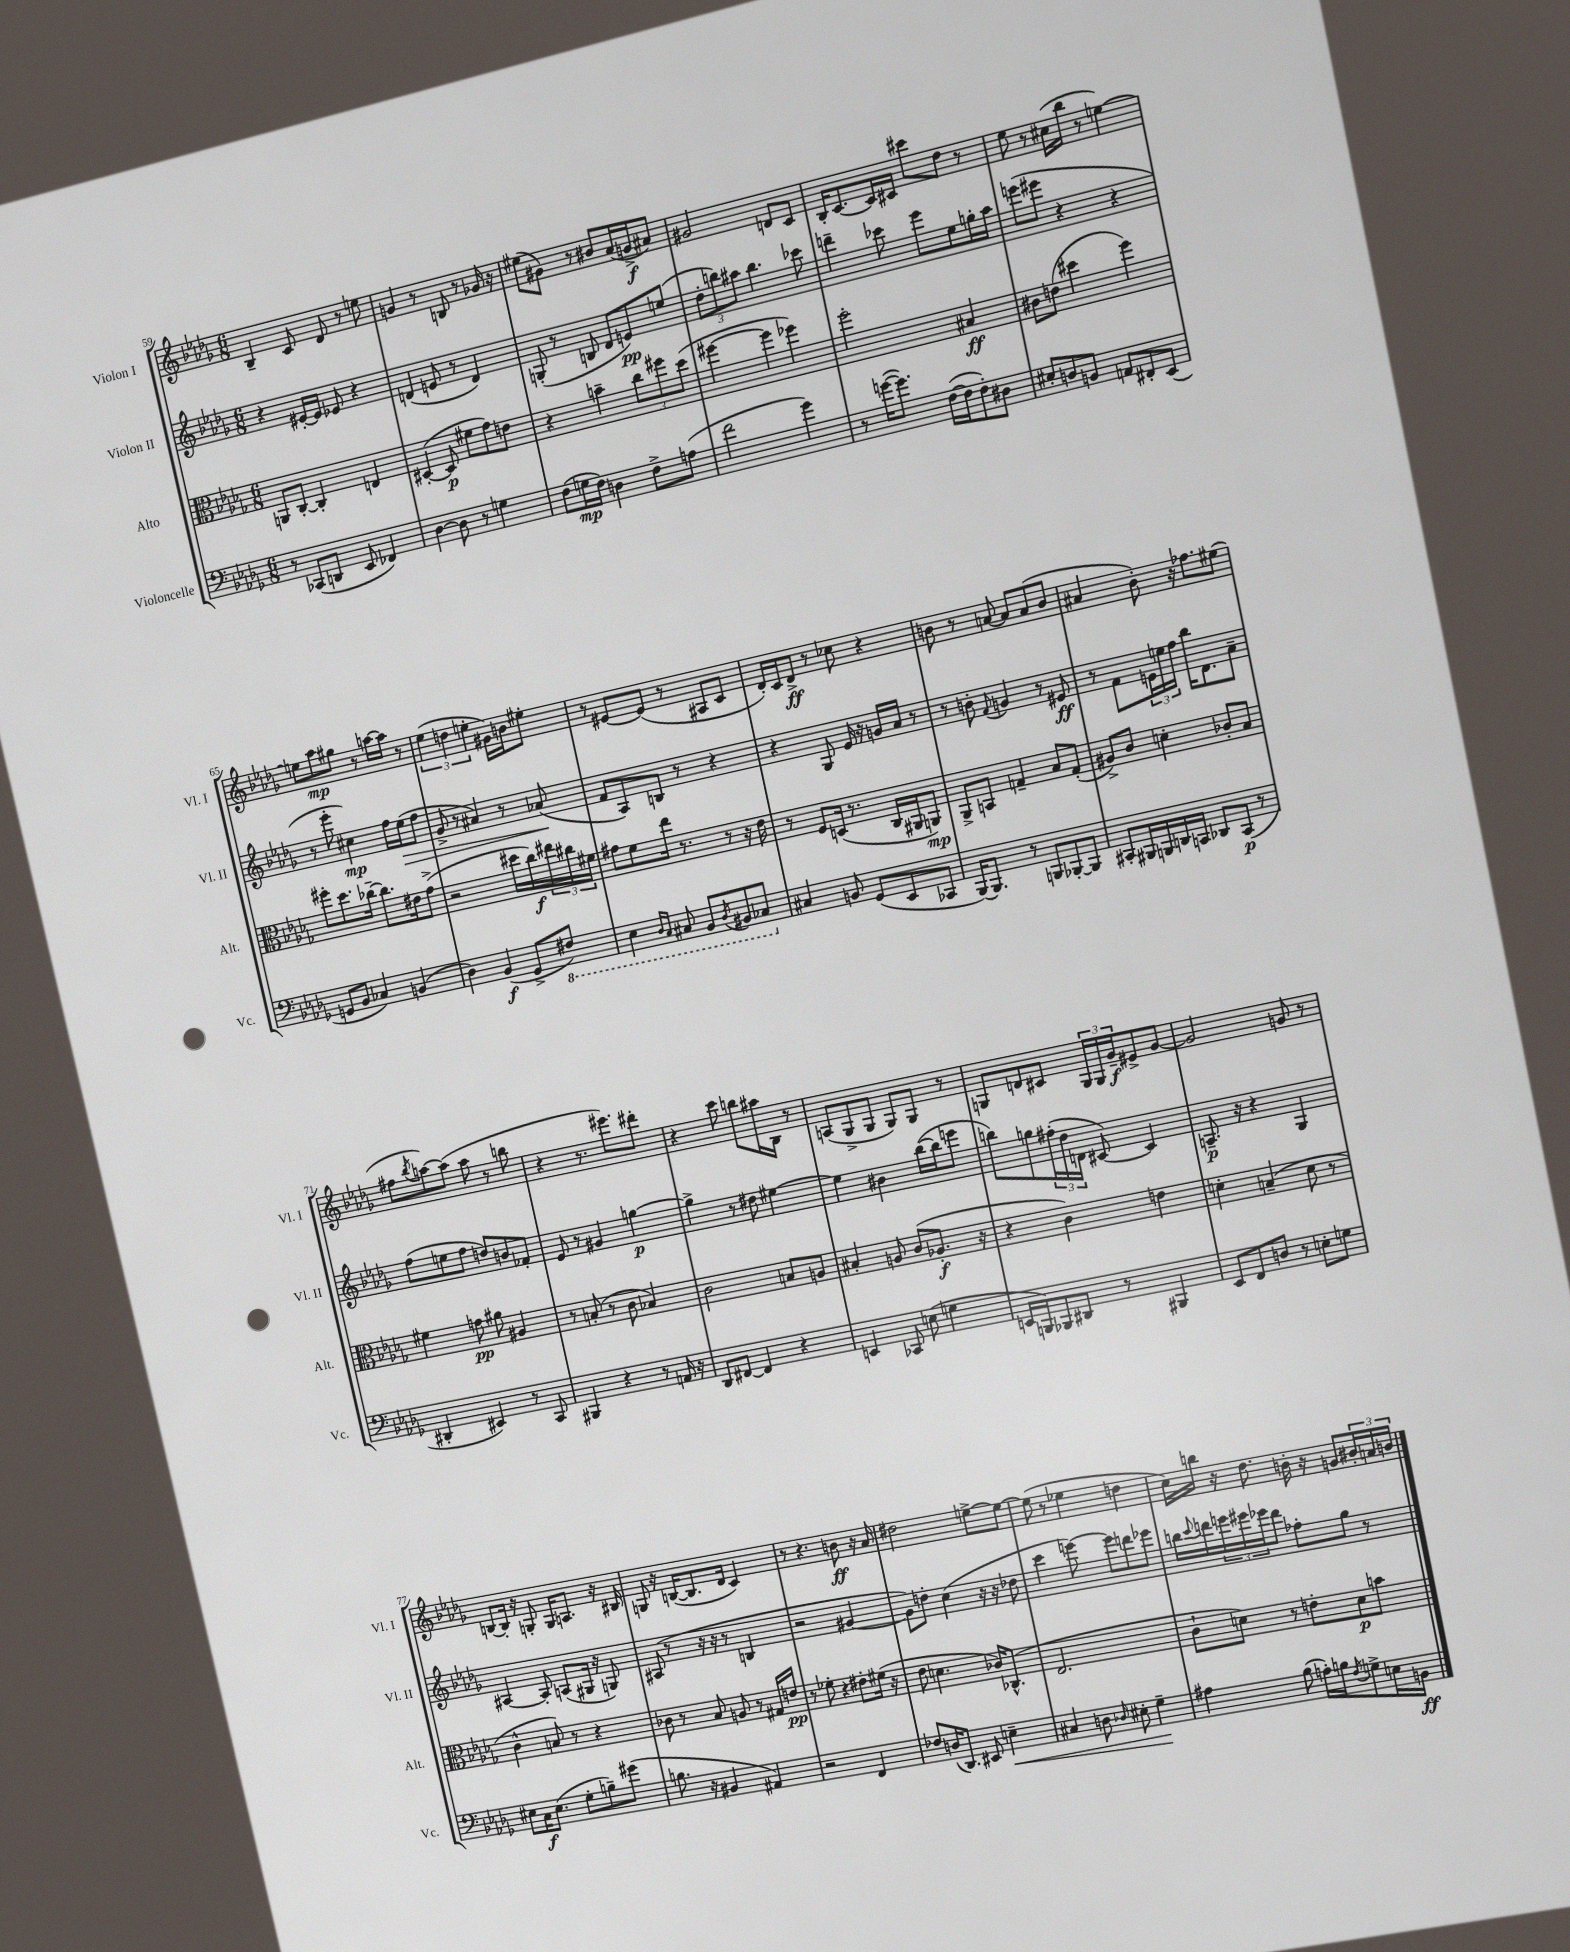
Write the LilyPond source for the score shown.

<<
\new StaffGroup <<
\new Staff = "s0" \with { instrumentName = "Violon I" shortInstrumentName = "Vl. I" } {
    \clef treble \key des \major \numericTimeSignature \time 6/8
    bes4-- c'8 des'8 r8 e''8 |
    g'4 r8 b8 r8 ges'16 r16 |
    eis''8( gis'8) r8 bis'8 aes'16( g'16->\f ais'8) |
    gis'2 d'8 c'8 |
    bes16-. c'8.~ c'16 cis'16 cis'''8 des''8 r8 |
    ees''8 r8 cis''16( bes''16 r8 e''4~) |
    e''8 aes''8\mp gis''8 r8 a''16~ a''16 r8 |
    \tuplet 3/2 { ees''4( d''4 e''4-. } gis'16) b'16 eis''8-. |
    r8 eis'8~ eis'8( r8 ais8 c'8 |
    des'16-.) c'16 des'8->\ff r8 ces''8 r4 |
    b'8 r8 a'8~ a'8 a'8( b'8 |
    ais'4 bes'8-.) r16 fes''8. eis''8( |
    fis''8 \acciaccatura { bes''8 } a''8~) a''8( a''8 r8 b''8 |
    r4 r8. eis'''8.) dis'''8-. |
    r4 c'''8 b''8 ais''16 bes16 r8 |
    a8( ges8-> ges8 ges8) ges8 r8 |
    g8 d'8 cis'8 \tuplet 3/2 { g16 g16 ges'16--\f } eis'8-> ges'8~ |
    ges'2 g'8 r8 |
    b8~ b16-. r16 g8-. g16 a8. r16 bis16 |
    g8 r16 b16~( b8. des'16 c'4) |
    r8 r4. b'8\ff r16 aes'16 |
    dis''2 e''8~-> e''8~ |
    e''8( r8 ees''4 d''4 |
    c''16) b''16 r16 des''8. b'16-. r16 g'8 \tuplet 3/2 { bis'16-. a'16 b'16 } \bar "|." |
}
\new Staff = "s1" \with { instrumentName = "Violon II" shortInstrumentName = "Vl. II" } {
    \clef treble \key des \major \numericTimeSignature \time 6/8
    r4 eis'16~-. eis'16 ees'8 r4 |
    d'4( e'8 r8 d'4) |
    g8-.( r8 b8 des'8 e'8\pp) e''8( |
    \tuplet 3/2 { des''8-. b''8) ais''8 } b''4. ces'''8 |
    d'''4-- ces'''8 ees'''8 ees''8 g''16-. aes''16 |
    e'''8( eis'''8 r4 r4 |
    r8 ees'''8-. cis''4\mp) f''16 ees''16\>( f''8 |
    ges'8-> r8 ais'4) r8 aes'8\!( |
    f'8 aes8) b8 r8 r4 |
    r4 ges8 ees'16 r16 g'16 aes'16 r8 |
    r8 b'8-. \appoggiatura { f'8 } g'4 r8 eis'8\ff |
    r8 f'8 \tuplet 3/2 { e'16 e''16 f''16 } bes''16 des'8. aes'8-- |
    f''8( e''8 f''8 d''8) b'8 fes'8-. |
    ees'8 r8 gis'4 g''4~\p |
    g''4-> r8 dis''8 eis''4~ |
    eis''4 bis'4 bes''16~( bes''16 e'''8 |
    b''8) g''8 \tuplet 3/2 { fis''16-.( des''16 d'16 } cis'8~) cis'4 |
    a8.--\p r16 r4 ges4 |
    ais4~ ais8-. a8( gis16 r16 g8) |
    ais8( r8 r16 r16 r8 b4 |
    r2 gis'4~ |
    gis'8) d''8-. c''4( r16 r16 des''8 |
    c'''4 e'''8~) e'''8 d'''8 ees'''8 |
    b''16 \appoggiatura { c'''8 } d'''16 \tuplet 3/2 { e'''16 eis'''16 ees'''16 } d'''8 fes''8-. ges''8 r8 \bar "|." |
}
\new Staff = "s2" \with { instrumentName = "Alto" shortInstrumentName = "Alt." } {
    \clef alto \key des \major \numericTimeSignature \time 6/8
    a,8 c8~-. c4-. e4 |
    dis4~-.( dis8\p fis'8 ges'8) e'8 |
    r4 b'4-- \tuplet 3/2 { c''8 fis''8 des''8( } |
    fis''4~ fis''4 fes''4) |
    f''2-. bis4\ff |
    cis'8 e'8( dis''4 f''4) |
    fis''8-. des''8. ces''16~-- ces''8. eis'16 ges'8->( |
    r2 dis''16 c''16\f) \tuplet 3/2 { eis''16 cis''16 fis'16 } |
    gis'8 f'8 ees''16 r8. r8 r16 ees'16 |
    r8 f8 d16( r8. c16 ais,16 a,8\mp) |
    aes,8-> b,8 g4-- bes8 g8-.( |
    ais8->) c'8 d'4-. ces'8-. bes8 |
    fis'4 g'8\pp ais'8 ais4 |
    r8 b8-.( r8 c'8 bes4) |
    c'2 b8 a8 |
    bis4-. a8 c'8( aes8.-.\f r16 |
    r4 c'4) e'4 |
    d'4-. b4--( d'8 r8 |
    c'4-^ b8) r8 r4 |
    ces'8 r8 bes8 a8 r8 gis16 e'16\pp |
    r8 fes'8-. r4 eis'8-. fis'16( r16 |
    ees'8 d'4. ces'16) ces8.-^( |
    ees2. |
    c'8-! d'8) r8 e'8-. d'8\p b'8 \bar "|." |
}
\new Staff = "s3" \with { instrumentName = "Violoncelle" shortInstrumentName = "Vc." } {
    \clef bass \key des \major \numericTimeSignature \time 6/8
    r8 ces,8( d,8 ees,8 fes,4) |
    des4~ des8 r8 g4 |
    f8( g16\mp f16) d4 f8-> a8( |
    f'2 ges'4) |
    r8 g'16~( g'8.) f16~( f16 f8-.) dis8 |
    eis8-. d8 b,8 a,8 fis,8-. ees,8( |
    g,8 bes,8 ces4) b,4( |
    des4) bes,4\f( ges,8-> \ottava #-1 fis,8) |
    ees,4 \grace { des,16 c,16 } cis,8 bes,,8 \acciaccatura { des,8 } bis,,8 ces,8 \ottava #0 |
    cis4 b,8 ges,8( ees,8 ces,8 |
    bes,,16~) bes,,8. r8 b,,8 bes,,8~-. bes,,8 |
    cis,8-. bis,,16 b,,16 d,16 c,16 des,8 c,8\p( r8 |
    dis,4-. eis,4) r8 c,8 |
    bis,,4 r4 r8 a,16 r16 |
    des,8 fis,8~ fis,4 r4 |
    e,4 ces,8 e8( g4 |
    e,16 b,,16) bes,,8 dis,8 r8 bis,,4 |
    ees,8 f,8 d8 r8 e8-. g8 |
    eis8 c16\f eis8.( ges8-. b8--) gis'8( |
    b8. r16 bis,4 ais,4) |
    r2 f,4 |
    fes8 d16( des,8.) eis,8 e4--\< |
    cis4 d8 \grace { des16 } eis8-. ges4--\! |
    ais4 bes8( a16-.) b16 \acciaccatura { f8 } g8-> e16 b,16\ff \bar "|." |
}
>>
>>
\layout { \context { \Score currentBarNumber = #59 } }
